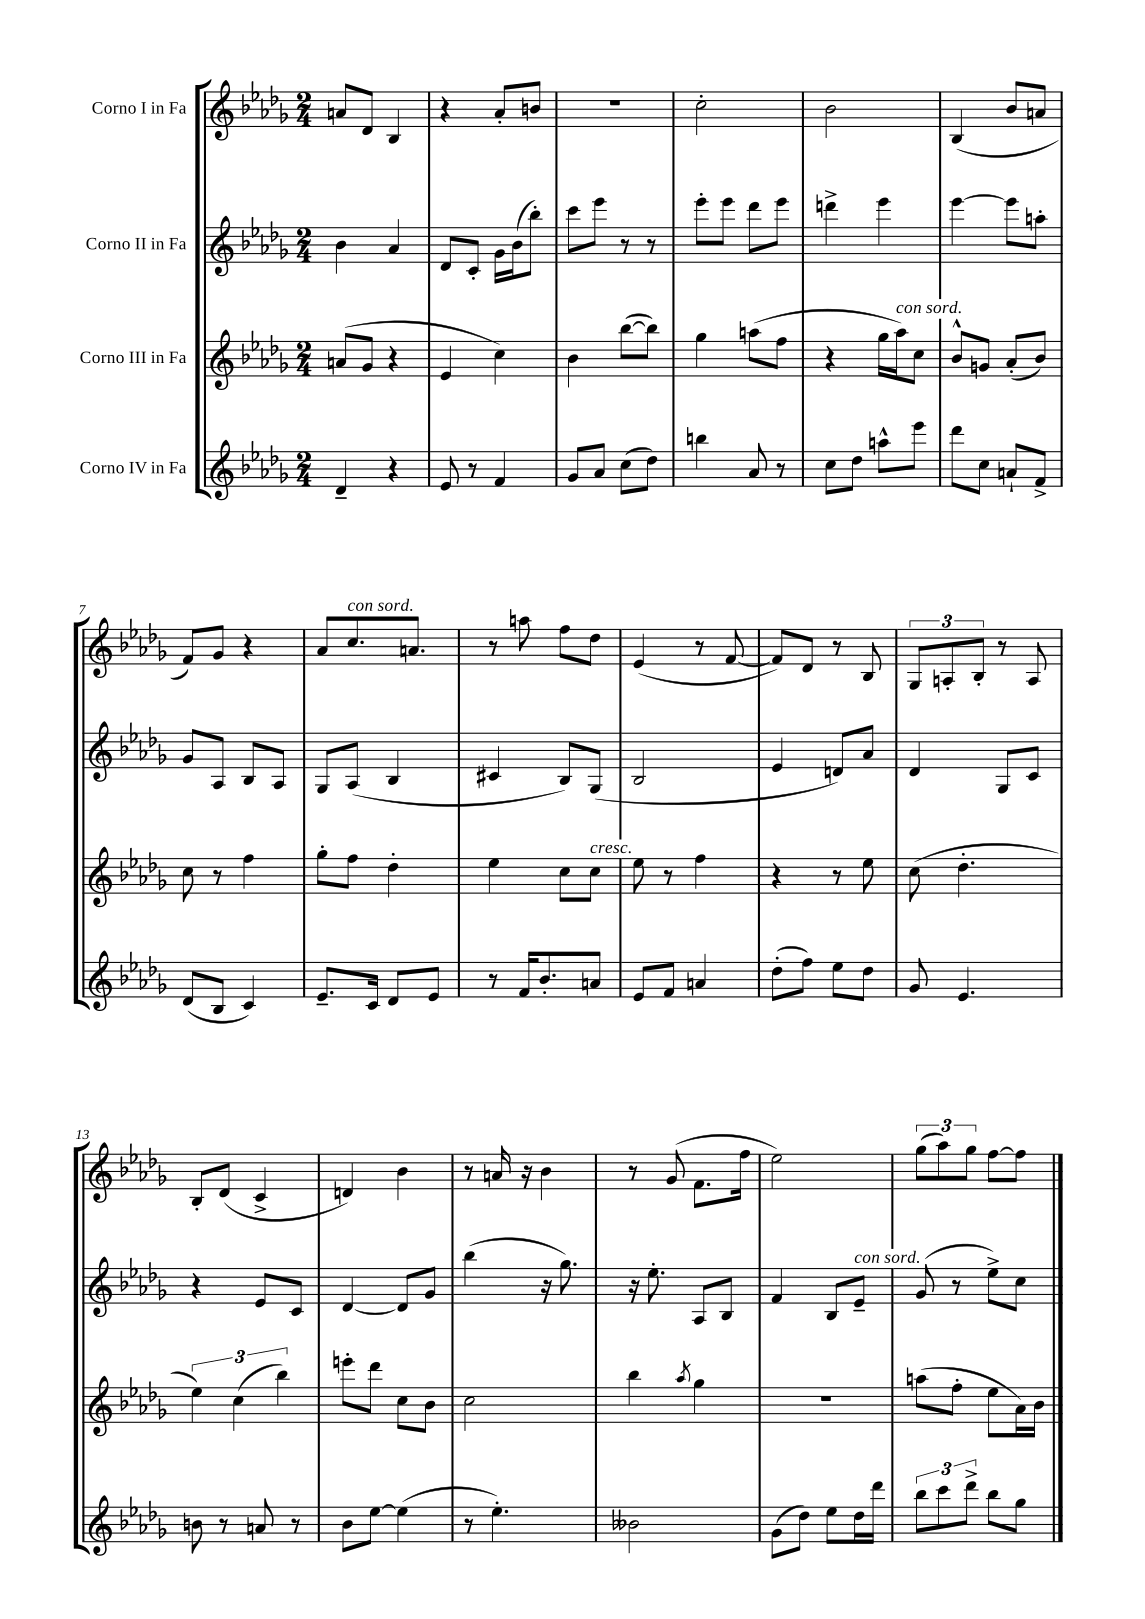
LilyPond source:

<<
\new StaffGroup <<
\new Staff = "s0" \with { instrumentName = "Corno I in Fa" } {
    \clef treble \key des \major \numericTimeSignature \time 2/4
    a'8 des'8 bes4 |
    r4 aes'8-. b'8 |
    r2 |
    c''2-. |
    bes'2 |
    bes4( bes'8 a'8 |
    f'8) ges'8 r4 |
    aes'8 c''8.^\markup { \italic "con sord." } a'8. |
    r8 a''8 f''8 des''8 |
    ees'4( r8 f'8~ |
    f'8) des'8 r8 bes8 |
    \tuplet 3/2 { ges8 a8-. bes8-. } r8 a8 |
    bes8-. des'8( c'4-> |
    d'4) bes'4 |
    r8 a'16 r16 bes'4 |
    r8 ges'8( f'8. f''16 |
    ees''2) |
    \tuplet 3/2 { ges''8( aes''8) ges''8 } f''8~ f''8 \bar "|." |
}
\new Staff = "s1" \with { instrumentName = "Corno II in Fa" } {
    \clef treble \key des \major \numericTimeSignature \time 2/4
    bes'4 aes'4 |
    des'8 c'8-. ges'16 bes'16( bes''8-.) |
    c'''8 ees'''8 r8 r8 |
    ees'''8-. ees'''8 des'''8 ees'''8 |
    d'''4-> ees'''4 |
    ees'''4~ ees'''8 a''8-. |
    ges'8 aes8 bes8 aes8 |
    ges8 aes8( bes4 |
    cis'4 bes8) ges8( |
    bes2 |
    ees'4 d'8) aes'8 |
    des'4 ges8 c'8 |
    r4 ees'8 c'8 |
    des'4~ des'8 ges'8 |
    bes''4( r16 ges''8.) |
    r16 ees''8.-. aes8 bes8 |
    f'4 bes8 ees'8--^\markup { \italic "con sord." } |
    ges'8( r8 ees''8->) c''8 \bar "|." |
}
\new Staff = "s2" \with { instrumentName = "Corno III in Fa" } {
    \clef treble \key des \major \numericTimeSignature \time 2/4
    a'8( ges'8 r4 |
    ees'4 c''4) |
    bes'4 bes''8~( bes''8) |
    ges''4 a''8( f''8 |
    r4 ges''16 aes''16^\markup { \italic "con sord." }) c''8 |
    bes'8-^ g'8 aes'8-.( bes'8) |
    c''8 r8 f''4 |
    ges''8-. f''8 des''4-. |
    ees''4 c''8 c''8^\markup { \italic "cresc." } |
    ees''8 r8 f''4 |
    r4 r8 ees''8 |
    c''8( des''4.-. |
    \tuplet 3/2 { ees''4) c''4( bes''4) } |
    e'''8-. des'''8 c''8 bes'8 |
    c''2 |
    bes''4 \acciaccatura { aes''8 } ges''4 |
    R2 |
    a''8( f''8-. ees''8 aes'16) bes'16 \bar "|." |
}
\new Staff = "s3" \with { instrumentName = "Corno IV in Fa" } {
    \clef treble \key des \major \numericTimeSignature \time 2/4
    des'4-- r4 |
    ees'8 r8 f'4 |
    ges'8 aes'8 c''8( des''8) |
    b''4 aes'8 r8 |
    c''8 des''8 a''8-^ ees'''8 |
    des'''8 c''8 a'8-! f'8-> |
    des'8( bes8 c'4) |
    ees'8.-- c'16 des'8 ees'8 |
    r8 f'16 bes'8.-. a'8 |
    ees'8 f'8 a'4 |
    des''8-.( f''8) ees''8 des''8 |
    ges'8 ees'4. |
    b'8 r8 a'8 r8 |
    bes'8 ees''8~ ees''4( |
    r8 ees''4.-.) |
    beses'2 |
    ges'8( des''8) ees''8 des''16 des'''16 |
    \tuplet 3/2 { bes''8 c'''8 des'''8-> } bes''8 ges''8 \bar "|." |
}
>>
>>
